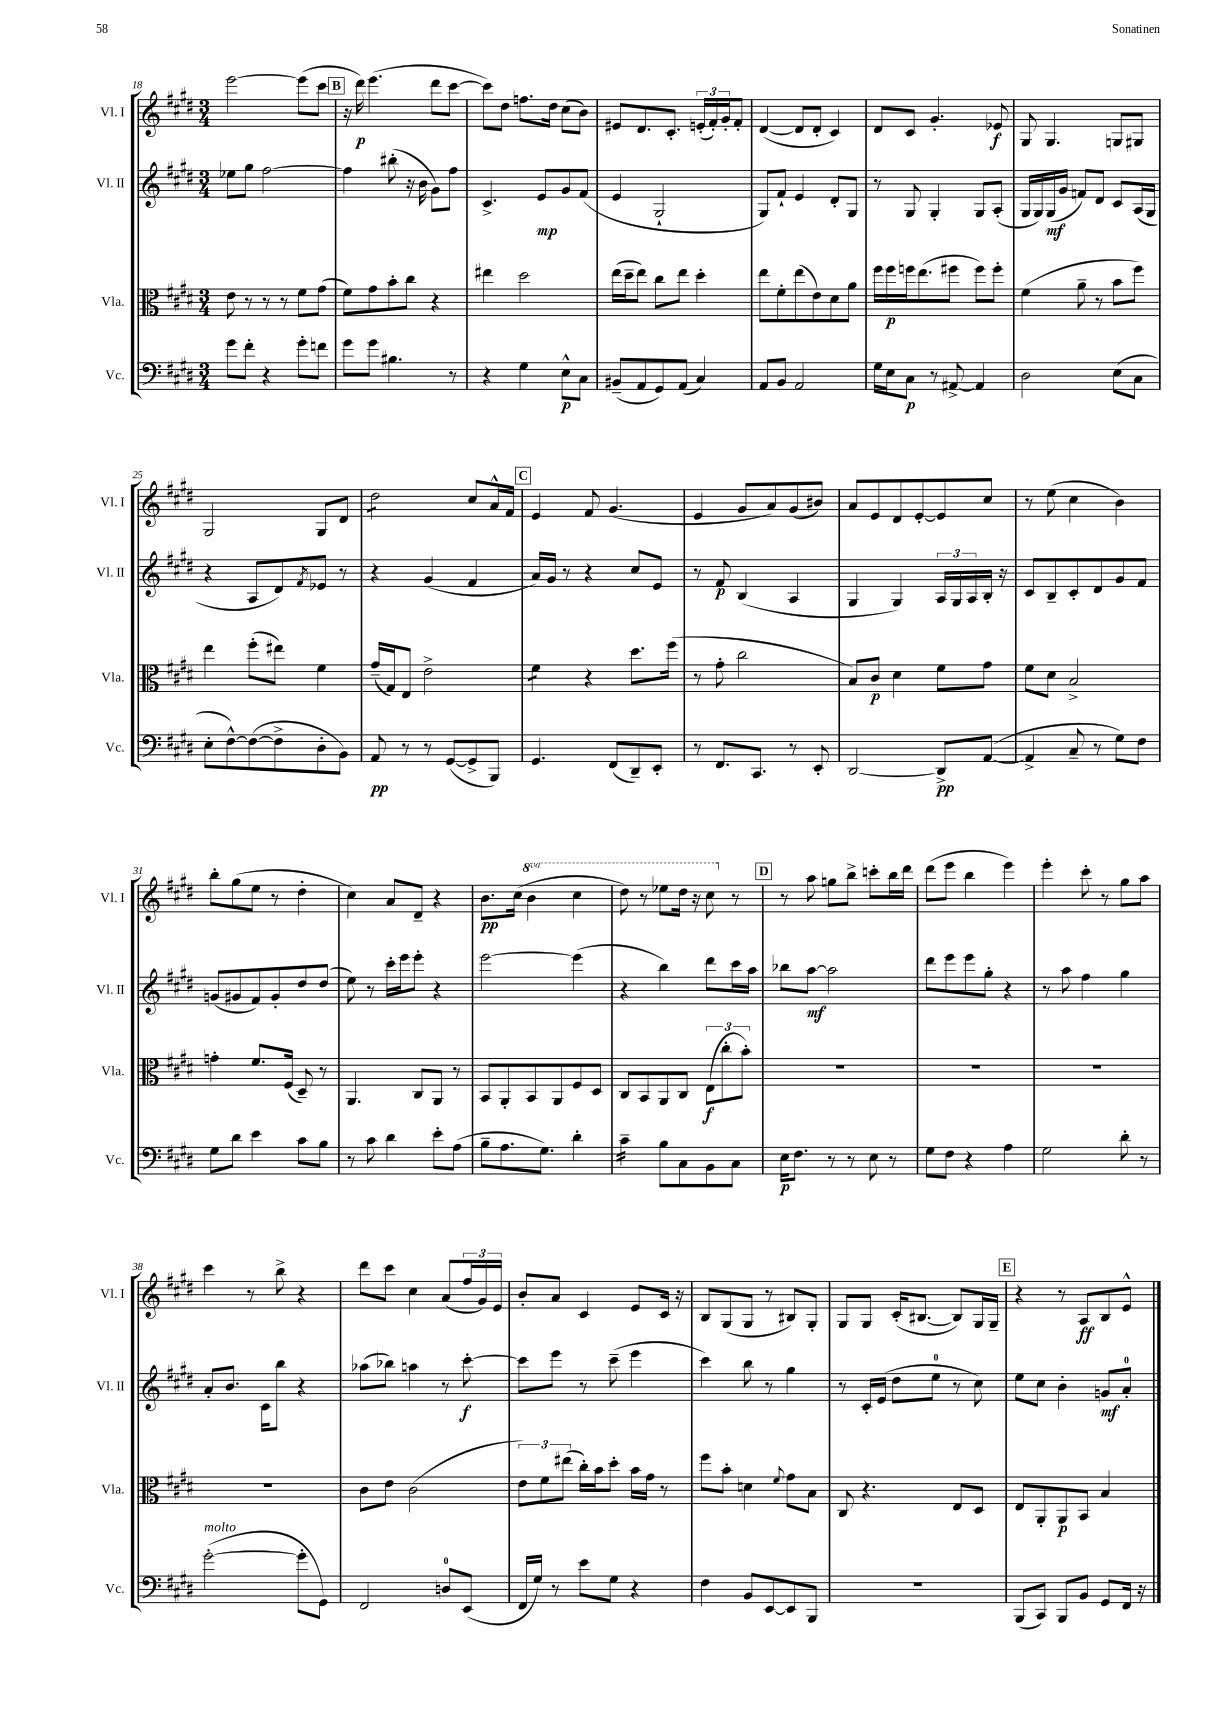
<<
\new StaffGroup <<
\new Staff = "s0" \with { instrumentName = "Vl. I" shortInstrumentName = "Vl. I" } {
    \clef treble \key e \major \numericTimeSignature \time 3/4 \set Staff.ottavationMarkups = #ottavation-simple-ordinals
    e'''2~ e'''8( cis'''8 |
    \mark \markup { \box "B" } r16 dis'''16\p) e'''4.( dis'''8 cis'''8~ |
    cis'''8) dis''8 f''8. dis''16 cis''8( b'8) |
    eis'8 dis'8. cis'8.-. \tuplet 3/2 { e'16-.( fis'16-.) gis'16-. } fis'8-. |
    dis'4~( dis'8 dis'8-. cis'4) |
    dis'8 cis'8 gis'4.-. ees'8\f |
    gis8 gis4. g8 gis8 |
    gis2 gis8 dis'8 |
    dis''2:8 cis''8 a'16-^ fis'16 |
    \mark \markup { \box "C" } e'4 fis'8 gis'4.( |
    e'4 gis'8 a'8) gis'8( bis'8) |
    a'8 e'8 dis'8 e'8~-. e'8 cis''8 |
    r8 e''8( cis''4 b'4) |
    b''8-. gis''8( e''8 r8 dis''4-. |
    cis''4) a'8 dis'8-- r4 |
    b'8.\pp cis''16( \ottava #1 b''4 cis'''4 |
    dis'''8) r8 ees'''8 dis'''16 r16 cis'''8 \ottava #0 r8 |
    \mark \markup { \box "D" } r8 a''8 g''8 b''8-> c'''8-. b''16 dis'''16 |
    dis'''8( e'''8 b''4 e'''4) |
    e'''4-. cis'''8-. r8 gis''8 a''8 |
    cis'''4 r8 b''8-> r4 |
    dis'''8 cis'''8 cis''4 a'8( \tuplet 3/2 { fis''16 gis'16) e'16 } |
    b'8-. a'8 cis'4 e'8 cis'16 r16 |
    b8 gis8( gis8 r8 bis8) gis8-. |
    gis8 gis8 cis'16-.( bis8.~ bis8) gis16 gis16-- |
    \mark \markup { \box "E" } r4 r8 a8\ff b8 e'8-^ \bar "|." |
}
\new Staff = "s1" \with { instrumentName = "Vl. II" shortInstrumentName = "Vl. II" } {
    \clef treble \key e \major \numericTimeSignature \time 3/4
    ees''8 gis''8 fis''2~ |
    \mark \markup { \box "B" } fis''4 bis''8-.( r16 b'16 gis'8) fis''8 |
    cis'4.-> e'8\mp gis'8 fis'8( |
    e'4 gis2-! |
    gis8) fis'8-! e'4 dis'8-. gis8 |
    r8 gis8 gis4-. gis8 a8-.( |
    gis16 gis16) gis16\mf( gis'16 f'8) dis'8 cis'8 a16( gis16 |
    r4 a8 dis'8) \acciaccatura { fis'8 } ees'8 r8 |
    r4 gis'4( fis'4 |
    \mark \markup { \box "C" } a'16) gis'16 r8 r4 cis''8 e'8 |
    r8 fis'8\p b4( a4 |
    gis4 gis4) \tuplet 3/2 { a16 gis16 a16 } b16-. r16 |
    cis'8 b8-- cis'8-. dis'8 gis'8 fis'8 |
    g'8( gis'8 fis'8) gis'8-. dis''8 dis''8( |
    e''8) r8 cis'''16-. e'''16 e'''8-. r4 |
    e'''2~ e'''4( |
    r4 b''4) dis'''8 cis'''16 a''16 |
    \mark \markup { \box "D" } bes''8 a''8~\mf a''2 |
    dis'''8 e'''8 e'''8 gis''8-. r4 |
    r8 a''8 fis''4 gis''4 |
    a'8-. b'8. cis'16 b''8 r4 |
    aes''8( bes''8) a''4 r8 cis'''8~-.\f |
    cis'''8 e'''8 r8 cis'''8--( e'''4 |
    cis'''4) b''8 r8 gis''4 |
    r8 cis'16-. e'16( dis''8 e''8-0 r8 cis''8) |
    \mark \markup { \box "E" } e''8 cis''8 b'4-. g'8\mf a'8-0-. \bar "|." |
}
\new Staff = "s2" \with { instrumentName = "Vla." shortInstrumentName = "Vla." } {
    \clef alto \key e \major \numericTimeSignature \time 3/4
    e'8 r8 r8 r8 fis'8 gis'8( |
    \mark \markup { \box "B" } fis'8) gis'8 b'8-. cis''8 r4 |
    eis''4 dis''2 |
    e''16( dis''16-- e''8) cis''8 e''8 dis''4-. |
    e''8 fis'8-. e''8( e'8) dis'8 a'8 |
    fis''16 fis''16\p f''16 e''8.( fis''8 fis''8) fis''8-. |
    fis'4( a'8-- r8 b'8 fis''8) |
    e''4 fis''8-.( eis''8) fis'4 |
    gis'16--( gis16) e8 e'2-> |
    \mark \markup { \box "C" } fis'4:8 r4 dis''8. fis''16( |
    r8 gis'8-. cis''2 |
    b8) cis'8\p dis'4 fis'8 gis'8 |
    fis'8 dis'8 b2-> |
    g'4-. fis'8. fis16( dis8--) r8 |
    a,4. cis8 a,8 r8 |
    b,8 a,8-. b,8 a,8 fis8 dis8 |
    cis8 b,8 a,8 cis8 \tuplet 3/2 { e8\f( cis''8-. b'8-.) } |
    \mark \markup { \box "D" } R2. |
    R2. |
    R2. |
    R2. |
    cis'8 e'8 cis'2( |
    \tuplet 3/2 { e'8) fis'8 eis''8( } cis''16-.) b'16 dis''8-. b'16 gis'16 r8 |
    fis''8 b'8-. d'4 \appoggiatura { fis'8 } gis'8 b8 |
    cis8 r4. e8 dis8 |
    \mark \markup { \box "E" } e8 a,8-. a,8\p b,8 b4 \bar "|." |
}
\new Staff = "s3" \with { instrumentName = "Vc." shortInstrumentName = "Vc." } {
    \clef bass \key e \major \numericTimeSignature \time 3/4
    gis'8 fis'8-. r4 gis'8-. f'8 |
    \mark \markup { \box "B" } gis'8 gis'8 bis4. r8 |
    r4 gis4 e8-^\p cis8 |
    bis,8--( a,8 gis,8) a,8( cis4) |
    a,8 b,8 a,2 |
    gis16 e16 cis8\p r8 ais,8~-> ais,4 |
    dis2 e8( cis8 |
    e8-. fis8~-^) fis8~( fis8-> dis8-. b,8) |
    a,8\pp r8 r8 gis,8~( gis,8-> b,,8) |
    \mark \markup { \box "C" } gis,4. fis,8( dis,8--) e,8-. |
    r8 fis,8. cis,8. r8 e,8-. |
    dis,2~ dis,8->\pp a,8~( |
    a,4-> cis8-- r8 gis8) fis8 |
    gis8 dis'8 e'4 cis'8 b8 |
    r8 cis'8 dis'4 e'8-. a8( |
    b8-- a8. gis8.) dis'4-. |
    cis'4:16-- b8 cis8 b,8 cis8 |
    \mark \markup { \box "D" } e16\p fis8. r8 r8 e8 r8 |
    gis8 fis8 r4 a4 |
    gis2 dis'8-. r8 |
    gis'2~-.^\markup { \italic "molto" }( gis'8-. gis,8) |
    fis,2 d8-0 e,8( |
    fis,16 gis16) r8 e'8 gis8 r4 |
    fis4 b,8 e,8~ e,8 b,,8 |
    R2. |
    \mark \markup { \box "E" } b,,8( cis,8) b,,8 b,8 gis,8 fis,16 r16 \bar "|." |
}
>>
>>
\layout { \context { \Score currentBarNumber = #18 } }
